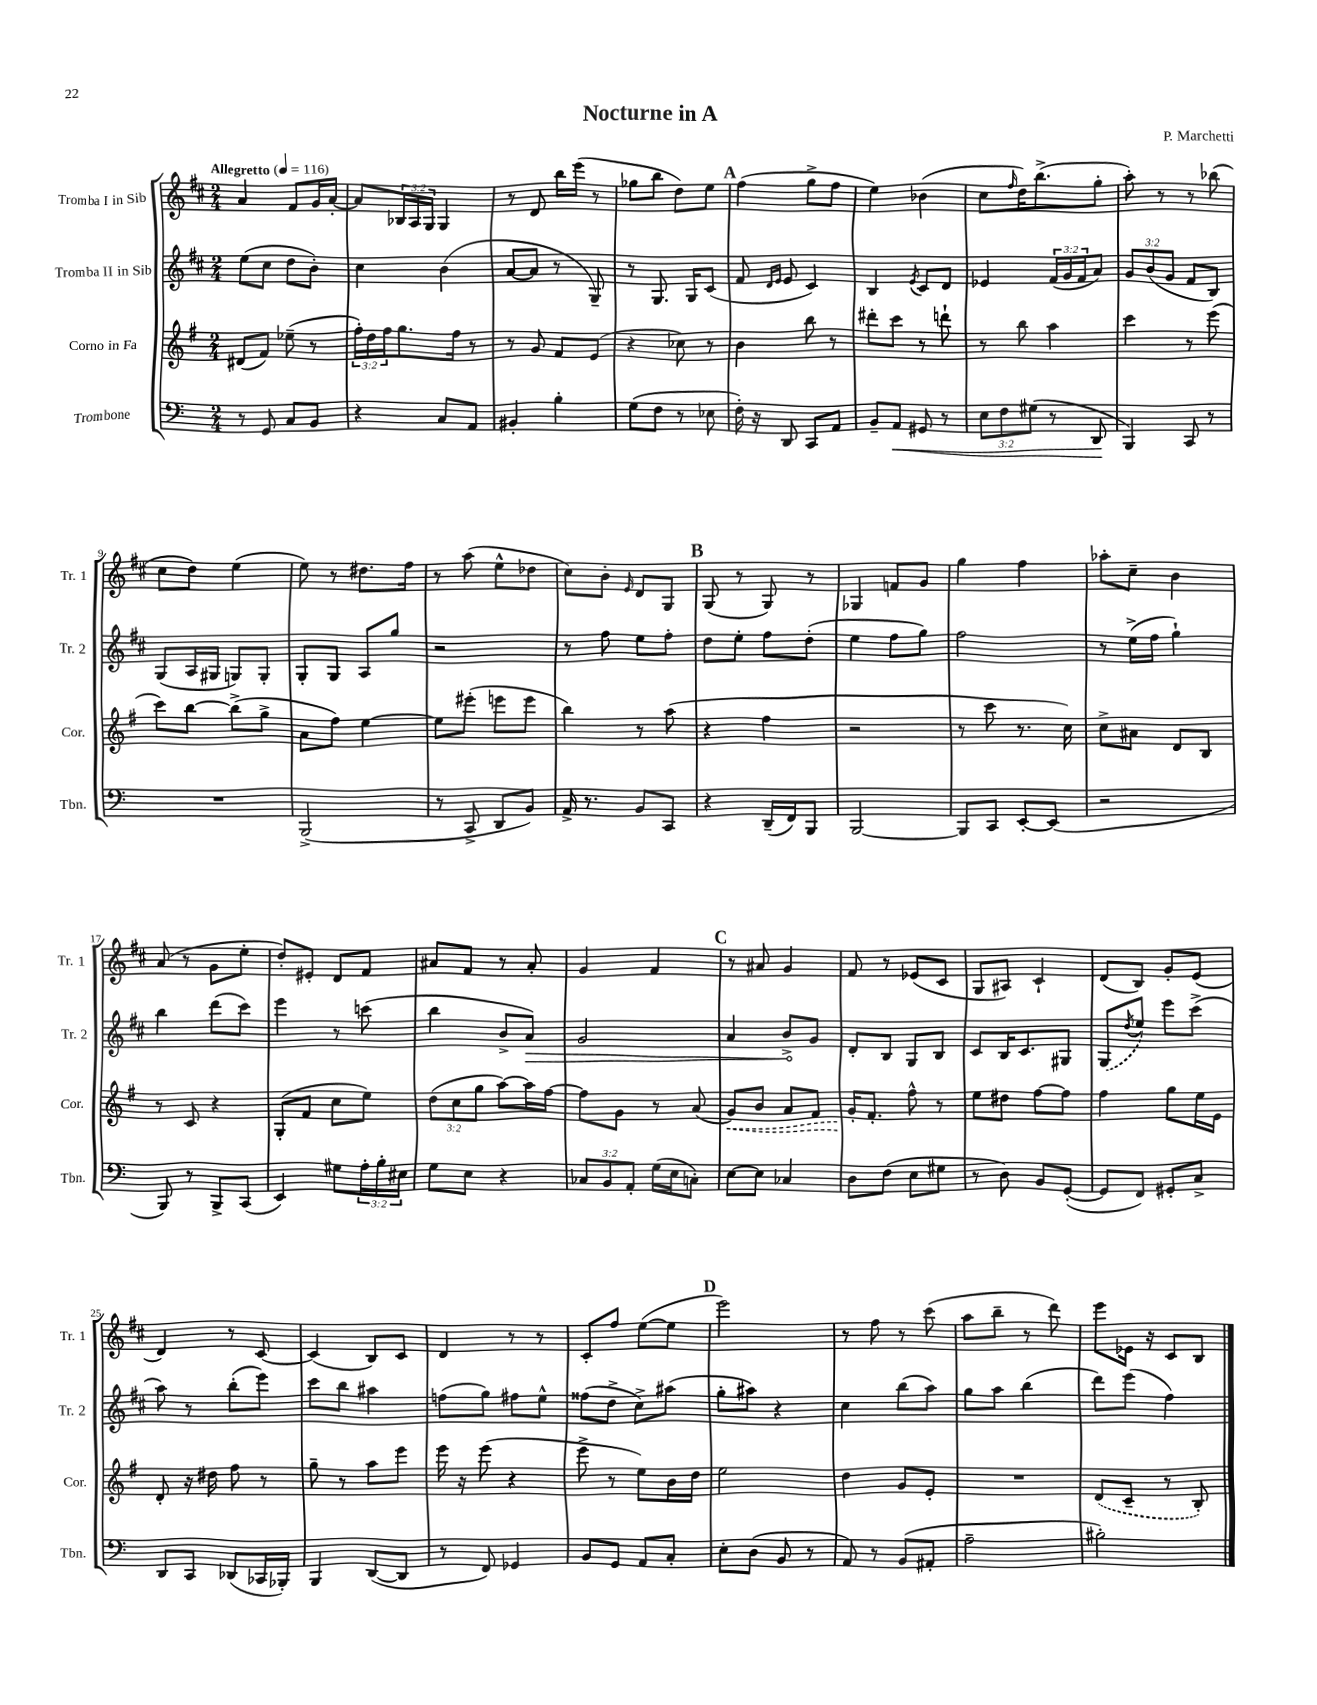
\header { title = "Nocturne in A" composer = "P. Marchetti" }
<<
\new StaffGroup <<
\new Staff = "s0" \with { instrumentName = "Tromba I in Sib" shortInstrumentName = "Tr. 1" } {
    \clef treble \key d \major \numericTimeSignature \time 2/4 \override Staff.TupletNumber.text = #tuplet-number::calc-fraction-text \tempo "Allegretto" 4 = 116
    a'4 fis'8 g'16 a'16~-. |
    a'8 \tuplet 3/2 { bes16 a16 g16 } g4 |
    r8 d'8 b''16 e'''16( r8 |
    ges''8 b''8 d''8) e''8 |
    \mark \markup { \bold "A" } fis''4( g''8-> fis''8 |
    e''4) bes'4( |
    cis''8 \grace { fis''16 } d''16) b''8.->( g''8-. |
    a''8-.) r8 r8 bes''8( |
    cis''8 d''8) e''4( |
    e''8) r8 dis''8. fis''16 |
    r8 a''8( e''8-^ des''8 |
    cis''8) b'8-. \grace { e'16 } d'8 g8 |
    \mark \markup { \bold "B" } g8( r8 g8) r8 |
    ges4 f'8 g'8 |
    g''4 fis''4 |
    aes''8-. cis''8-- b'4 |
    a'8( r8 g'8 e''8-. |
    d''8-.) eis'8-. d'8 fis'8 |
    ais'8 fis'8 r8 ais'8-. |
    g'4 fis'4 |
    \mark \markup { \bold "C" } r8 ais'8 g'4 |
    fis'8 r8 ees'8( cis'8 |
    g8 ais8) cis'4-! |
    d'8( b8) g'8-. e'8( |
    d'4) r8 cis'8~ |
    cis'4( b8) cis'8 |
    d'4 r8 r8 |
    cis'8-. fis''8 e''8~( e''8 |
    \mark \markup { \bold "D" } e'''2) |
    r8 fis''8 r8 cis'''8( |
    a''8 b''8-- r8 d'''8) |
    e'''8 ees'16 r16 cis'8 b8 \bar "|." |
}
\new Staff = "s1" \with { instrumentName = "Tromba II in Sib" shortInstrumentName = "Tr. 2" } {
    \clef treble \key d \major \numericTimeSignature \time 2/4 \override Staff.TupletNumber.text = #tuplet-number::calc-fraction-text
    e''8( cis''8 d''8 b'8-.) |
    cis''4 b'4( |
    a'8~ a'8 r8 g8--) |
    r8 g8. g16 cis'8( |
    \mark \markup { \bold "A" } fis'8 \grace { d'16 e'16 } e'8 cis'4) |
    b4 \acciaccatura { e'8 } cis'8 d'8 |
    ees'4 \tuplet 3/2 { fis'16( g'16 fis'16 } a'8) |
    \tuplet 3/2 { g'8 b'8( g'8 } fis'8 b8) |
    g8( a16 gis16 g8) g8-. |
    g8-. g8 a8 g''8 |
    r2 |
    r8 fis''8 e''8 fis''8-. |
    \mark \markup { \bold "B" } d''8 e''8-. fis''8 d''8-.( |
    e''4 fis''8 g''8) |
    fis''2 |
    r8 e''16->( fis''16 g''4-!) |
    b''4 d'''8( cis'''8) |
    e'''4 r8 c'''8( |
    b''4 b'8-> \once \override Hairpin.circled-tip = ##t a'8\>) |
    g'2 |
    \mark \markup { \bold "C" } a'4 b'8->\! g'8 |
    d'8-. b8 g8 b8 |
    cis'8 b16 cis'8. gis8 |
    \once \slurDashed g8( \acciaccatura { d''8 } e''8) e'''8 cis'''8->( |
    a''8) r8 b''8-.( e'''8) |
    cis'''8 b''8 ais''4 |
    f''8( g''8) fis''8 e''8-^ |
    fisis''8( d''8-> cis''8->) ais''8( |
    \mark \markup { \bold "D" } g''8-. ais''8) r4 |
    cis''4 b''8( a''8) |
    g''8 a''8 b''4( |
    d'''8) e'''8( fis''4) \bar "|." |
}
\new Staff = "s2" \with { instrumentName = "Corno in Fa" shortInstrumentName = "Cor." } {
    \clef treble \key g \major \numericTimeSignature \time 2/4 \override Staff.TupletNumber.text = #tuplet-number::calc-fraction-text
    dis'8( fis'8) ees''8--( r8 |
    \tuplet 3/2 { fis''16-.) d''16 fis''16 } g''8. fis''16 r8 |
    r8 g'8 fis'8 e'8( |
    r4 ces''8) r8 |
    \mark \markup { \bold "A" } b'4 b''8 r8 |
    dis'''8-. c'''8 r8 d'''8-! |
    r8 b''8 a''4 |
    c'''4 r8 e'''8( |
    c'''8) b''8~ b''8->( g''8-> |
    a'8 fis''8) e''4~ |
    e''8 eis'''8-.( e'''8 e'''8 |
    b''4) r8 a''8( |
    \mark \markup { \bold "B" } r4 fis''4 |
    r2 |
    r8 c'''8 r8. c''16) |
    c''8-> ais'8 d'8 b8 |
    r8 c'8 r4 |
    g8-.( fis'8 c''8 e''8) |
    \tuplet 3/2 { d''8( c''8 g''8 } a''8~) a''16 fis''16~ |
    fis''8 g'8 r8 a'8( |
    \mark \markup { \bold "C" } \once \override Hairpin.style = #'dashed-line g'8\<) b'8 a'8 fis'8 |
    g'16-.\! fis'8.-. fis''8-^ r8 |
    e''8 dis''8 fis''8~ fis''8 |
    fis''4 g''8 e''16 e'16 |
    d'8-. r16 dis''16 fis''8 r8 |
    g''8-- r8 a''8 e'''8 |
    e'''16 r16 e'''8( r4 |
    e'''8-> r8 e''8) b'16 d''16 |
    \mark \markup { \bold "D" } e''2 |
    d''4 g'8 e'8-. |
    R2 |
    \once \slurDashed d'8( c'8-- r8 b8-.) \bar "|." |
}
\new Staff = "s3" \with { instrumentName = "Trombone" shortInstrumentName = "Tbn." } {
    \clef bass \key c \major \numericTimeSignature \time 2/4 \override Staff.TupletNumber.text = #tuplet-number::calc-fraction-text
    r8 g,8 c8 b,8 |
    r4 c8 a,8 |
    bis,4-. b4-. |
    g8( f8 r8 ees8 |
    \mark \markup { \bold "A" } f16-.) r16 d,8 c,8 a,8 |
    b,8-- a,8\< gis,8 r8 |
    \tuplet 3/2 { e8 f8 gis8( } r8 d,8\! |
    b,,4) c,8 r8 |
    R2 |
    b,,2->( |
    r8 c,8-> d,8 b,8) |
    a,16-> r8. b,8 c,8 |
    \mark \markup { \bold "B" } r4 d,16--( f,16) b,,8 |
    b,,2~ |
    b,,8 c,8 e,8~-. e,8( |
    r2 |
    b,,8) r8 b,,8-> c,8( |
    e,4) gis8 \tuplet 3/2 { a16-. b16-. eis16 } |
    g8 e8 r4 |
    \tuplet 3/2 { ces8 b,8 a,8-. } g16( e16 c8-.) |
    \mark \markup { \bold "C" } e8~ e8 ces4 |
    d8 f8( e8 gis8 |
    r8 d8) b,8 g,8~-.( |
    g,8 f,8) gis,8-. c8-> |
    d,8 c,8 des,8( ces,16 bes,,16-.) |
    b,,4 d,8~( d,8 |
    r8 f,8) ges,4 |
    b,8 g,8 a,8 c8-. |
    \mark \markup { \bold "D" } e8-. d8( b,8 r8 |
    a,8) r8 b,8( ais,8-. |
    a2-- |
    bis2-.) \bar "|." |
}
>>
>>
